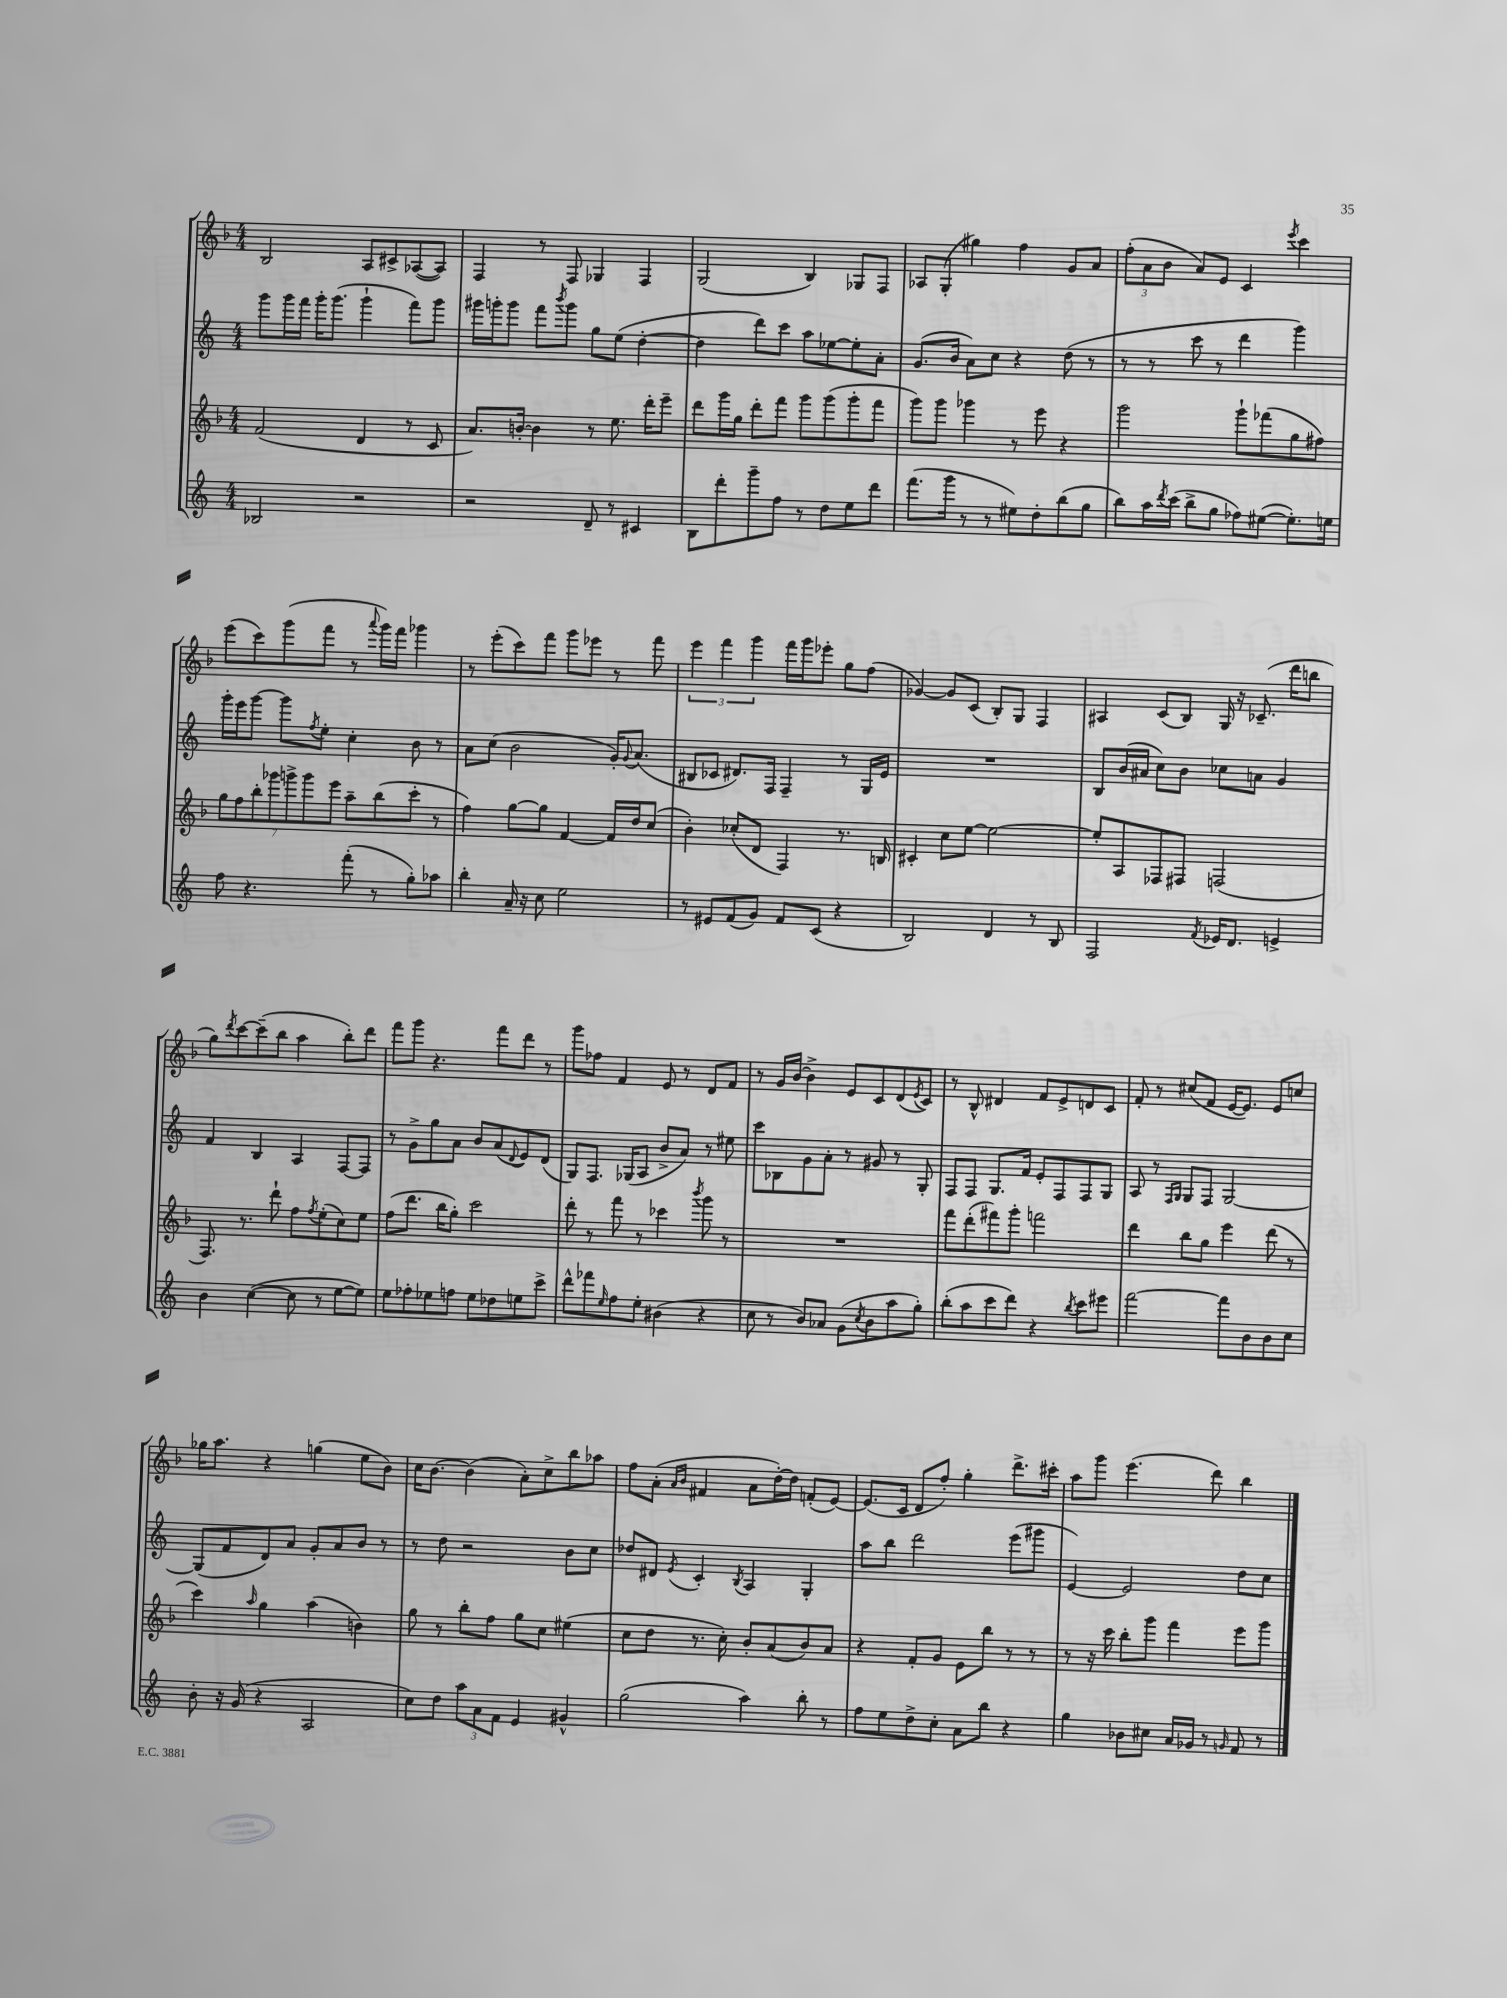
<<
\new StaffGroup <<
\new Staff = "s0" {
    \clef treble \key f \major \numericTimeSignature \time 4/4
    bes2 a8 cis'8-> aes8~( aes8) |
    f4 r8 f8 ges4 f4 |
    g2( bes4) ges8 f8 |
    aes8 g8-.( gis''4) f''4 g'8 a'8 |
    \tuplet 3/2 { f''8-.( a'8 bes'8 } a'8) e'8 c'4 \acciaccatura { e'''8 } c'''4 |
    e'''8( c'''8) g'''8( f'''8 r8 \appoggiatura { a'''8 } g'''16) f'''16 ges'''4 |
    r8 e'''8-.( c'''8) f'''8 g'''8 ees'''8 r8 f'''8 |
    \tuplet 3/2 { e'''4 f'''4 g'''4 } f'''16 g'''16 ees'''8-. g''8 f''8( |
    ges'4~) ges'8 c'8( bes8-.) g8 f4 |
    ais4 c'8( bes8) g16 r16 ces'8.--( d'''16 b''8 |
    g''8) \acciaccatura { d'''8 } c'''8~ c'''8--( bes''8 a''4 bes''8-.) d'''8 |
    f'''8 g'''8 r4. f'''8 d'''8 r8 |
    g'''8 fes''8 f'4 e'8 r8 d'8 f'8 |
    r8 g'16 bes'16~ bes'4-> e'8 c'8 d'8( \acciaccatura { e'8 } c'8) |
    r8 bes8-^ dis'4 f'8 e'8-> d'8 c'8 |
    f'8-. r8 cis''8( f'8 e'16~ e'8.) e'8 c''8 |
    ges''16 a''8. r4 g''4( e''8 bes'8) |
    c''16 bes'8.~ bes'4( a'8-.) c''8-> bes''8 aes''8 |
    f''8 a'8-.( \grace { a'16 bes'16 } fis'4 a'8 d''16~-.) d''16 f'8-.( e'8~) |
    e'8.( c'16 d'8 f''8-.) g''4-. d'''8.-> cis'''16-. |
    a''8 g'''8 e'''4.( d'''8) bes''4 \bar "|." |
}
\new Staff = "s1" {
    \clef treble \key c \major \numericTimeSignature \time 4/4
    g'''8 g'''16 f'''16 g'''16-. g'''8.( g'''4-! f'''8) g'''8 |
    gis'''16 g'''16-. g'''8 f'''8 \acciaccatura { b'''8 } g'''8 g''8 e''8( d''4~-. |
    d''4 d'''8) c'''8 a''8 ees''8~ ees''8-. a'8-. |
    g'8.( b'16 a'8) c''8 r4 d''8( r8 |
    r8 r8 c'''8 r8 d'''4 g'''4) |
    g'''16-. e'''16 g'''8~ g'''8 \acciaccatura { f''8 } e''8-. c''4-. b'8 r8 |
    a'8 c''8( b'2 g'16-.) \appoggiatura { g'8 } a'8.( |
    bis8 ces'8 dis'8.) f16 f4-- r8 g16 e'16 |
    R1 |
    b8 b'16( ais'16 c''8) b'8 ces''8 a'8 g'4 |
    f'4 b4 a4 f8~ f8 |
    r8 g'8-> g''8 a'8 b'8 a'8( \appoggiatura { d'8 } e'8) d'8( |
    g8) f8. ges16( a8 b'8-> a'8) r8 eis''8 |
    c'''8 bes8 g'8 a'8-. r8 gis'8 r8 g8-. |
    f8 f8 g8. f'16 e'8-. f8 f8 g8 |
    a8 r8 \grace { f16 g16 } g8 f8 g2~ |
    g8( f'8 d'8) a'8 g'8-. a'8 b'8 r8 |
    r8 d''8 r2 b'8 c''8 |
    des''8 dis'8 \acciaccatura { e'8 } c'4-. \acciaccatura { b8 } a4 g4-. |
    a''8 b''8 d'''2 e'''8( gis'''8 |
    e'4~) e'2 d''8 c''8 \bar "|." |
}
\new Staff = "s2" {
    \clef treble \key f \major \numericTimeSignature \time 4/4
    f'2( d'4 r8 c'8 |
    a'8.) b'16~-. b'4 r8 e''8. d'''16-. e'''8-- |
    d'''8 g'''16 g''16 d'''8-. f'''8 g'''8 g'''8( g'''8-. f'''8 |
    g'''8) g'''8 ges'''4 r8 e'''8 r4 |
    g'''2 g'''8-! fes'''8( g''8 fis''8) |
    \tuplet 7/4 { g''8 f''8 bes''8-. ges'''8 g'''8-> g'''8 e'''8 } a''8-- bes''8( c'''8-. r8 |
    f''4) g''8~ g''8 f'4~ f'16 d''16 c''8( |
    bes'4-.) ces''8-.( d'8 f4) r8. b16 |
    cis'4-. c''8 e''8~ e''2~ |
    e''8-. a8 fes8 fis8 f2( |
    f8.) r8. d'''8-! f''8 \acciaccatura { f''8 } e''8-.( c''8) e''8 |
    f''8( d'''8. bes''16 g''8-.) c'''2 |
    d'''8-. r8 f'''8 r8 ces'''4 \acciaccatura { bes'''8 } g'''8 r8 |
    R1 |
    f'''8 d'''8-.( fis'''8) g'''8-. f'''2 |
    d'''4 bes''8 g''8 e'''4 d'''8( r8 |
    c'''4) \grace { a''16 } g''4 a''4( b'4) |
    g''8 r8 bes''8-. f''8 g''8 c''8 eis''4( |
    c''8 d''8 r8. c''16-.) bes'8-. a'8( bes'8) a'8 |
    r4 f'8-. g'8 e'8 bes''8 r8 r8 |
    r8 r16 c'''16 bes''8-. g'''8 f'''4 e'''8 g'''8 \bar "|." |
}
\new Staff = "s3" {
    \clef treble \key c \major \numericTimeSignature \time 4/4
    bes2 r2 |
    r2 d'8-- r8 cis'4 |
    b8 d'''8-. g'''8-- f''8 r8 d''8 e''8 d'''8 |
    f'''8.( g'''16 r8 r8 eis''8) d''8-. b''8( g''8 |
    b''8) a''16 \acciaccatura { d'''8 } c'''16( b''8-> g''8 fes''8) eis''8~( eis''8.-.) e''16 |
    f''8 r4. f'''8-.( r8 g''8-.) aes''8 |
    b''4-. a'16-- r16 c''8 e''2 |
    r8 eis'8 f'8( g'8) f'8 c'8( r4 |
    b2) d'4 r8 b8 |
    f2 \acciaccatura { f'8 } ees'16 d'8. e'4-> |
    b'4 c''4~( c''8 r8 e''8~ e''8) |
    e''8 fes''8-. ees''8 f''8 ees''8 des''8 e''8 c'''8-> |
    d'''8-^ fes'''8 \grace { e''16 } f''8 e''8-. bis'4( r4 |
    c''8 r8 b'8) aes'8 g'8( \acciaccatura { c''8 } b'8 a''8 g''8-.) |
    b''8-.( a''8 c'''8 d'''8) r4 \acciaccatura { b''8 } c'''8 eis'''8 |
    f'''2~ f'''8 b'8 b'8 c''8 |
    b'8-. r16 g'16( r4 a2 |
    c''8) d''8 \tuplet 3/2 { a''8 a'8 f'8 } e'4 gis'4-^ |
    g''2( a''4) b''8-. r8 |
    f''8 e''8 d''8-> c''8-. a'8 b''8 r4 |
    g''4 bes'8 cis''8 a'16 ges'16 r8 \grace { g'16 } f'8 r8 \bar "|." |
}
>>
>>
\layout { \context { \Score \remove "Bar_number_engraver" } }
